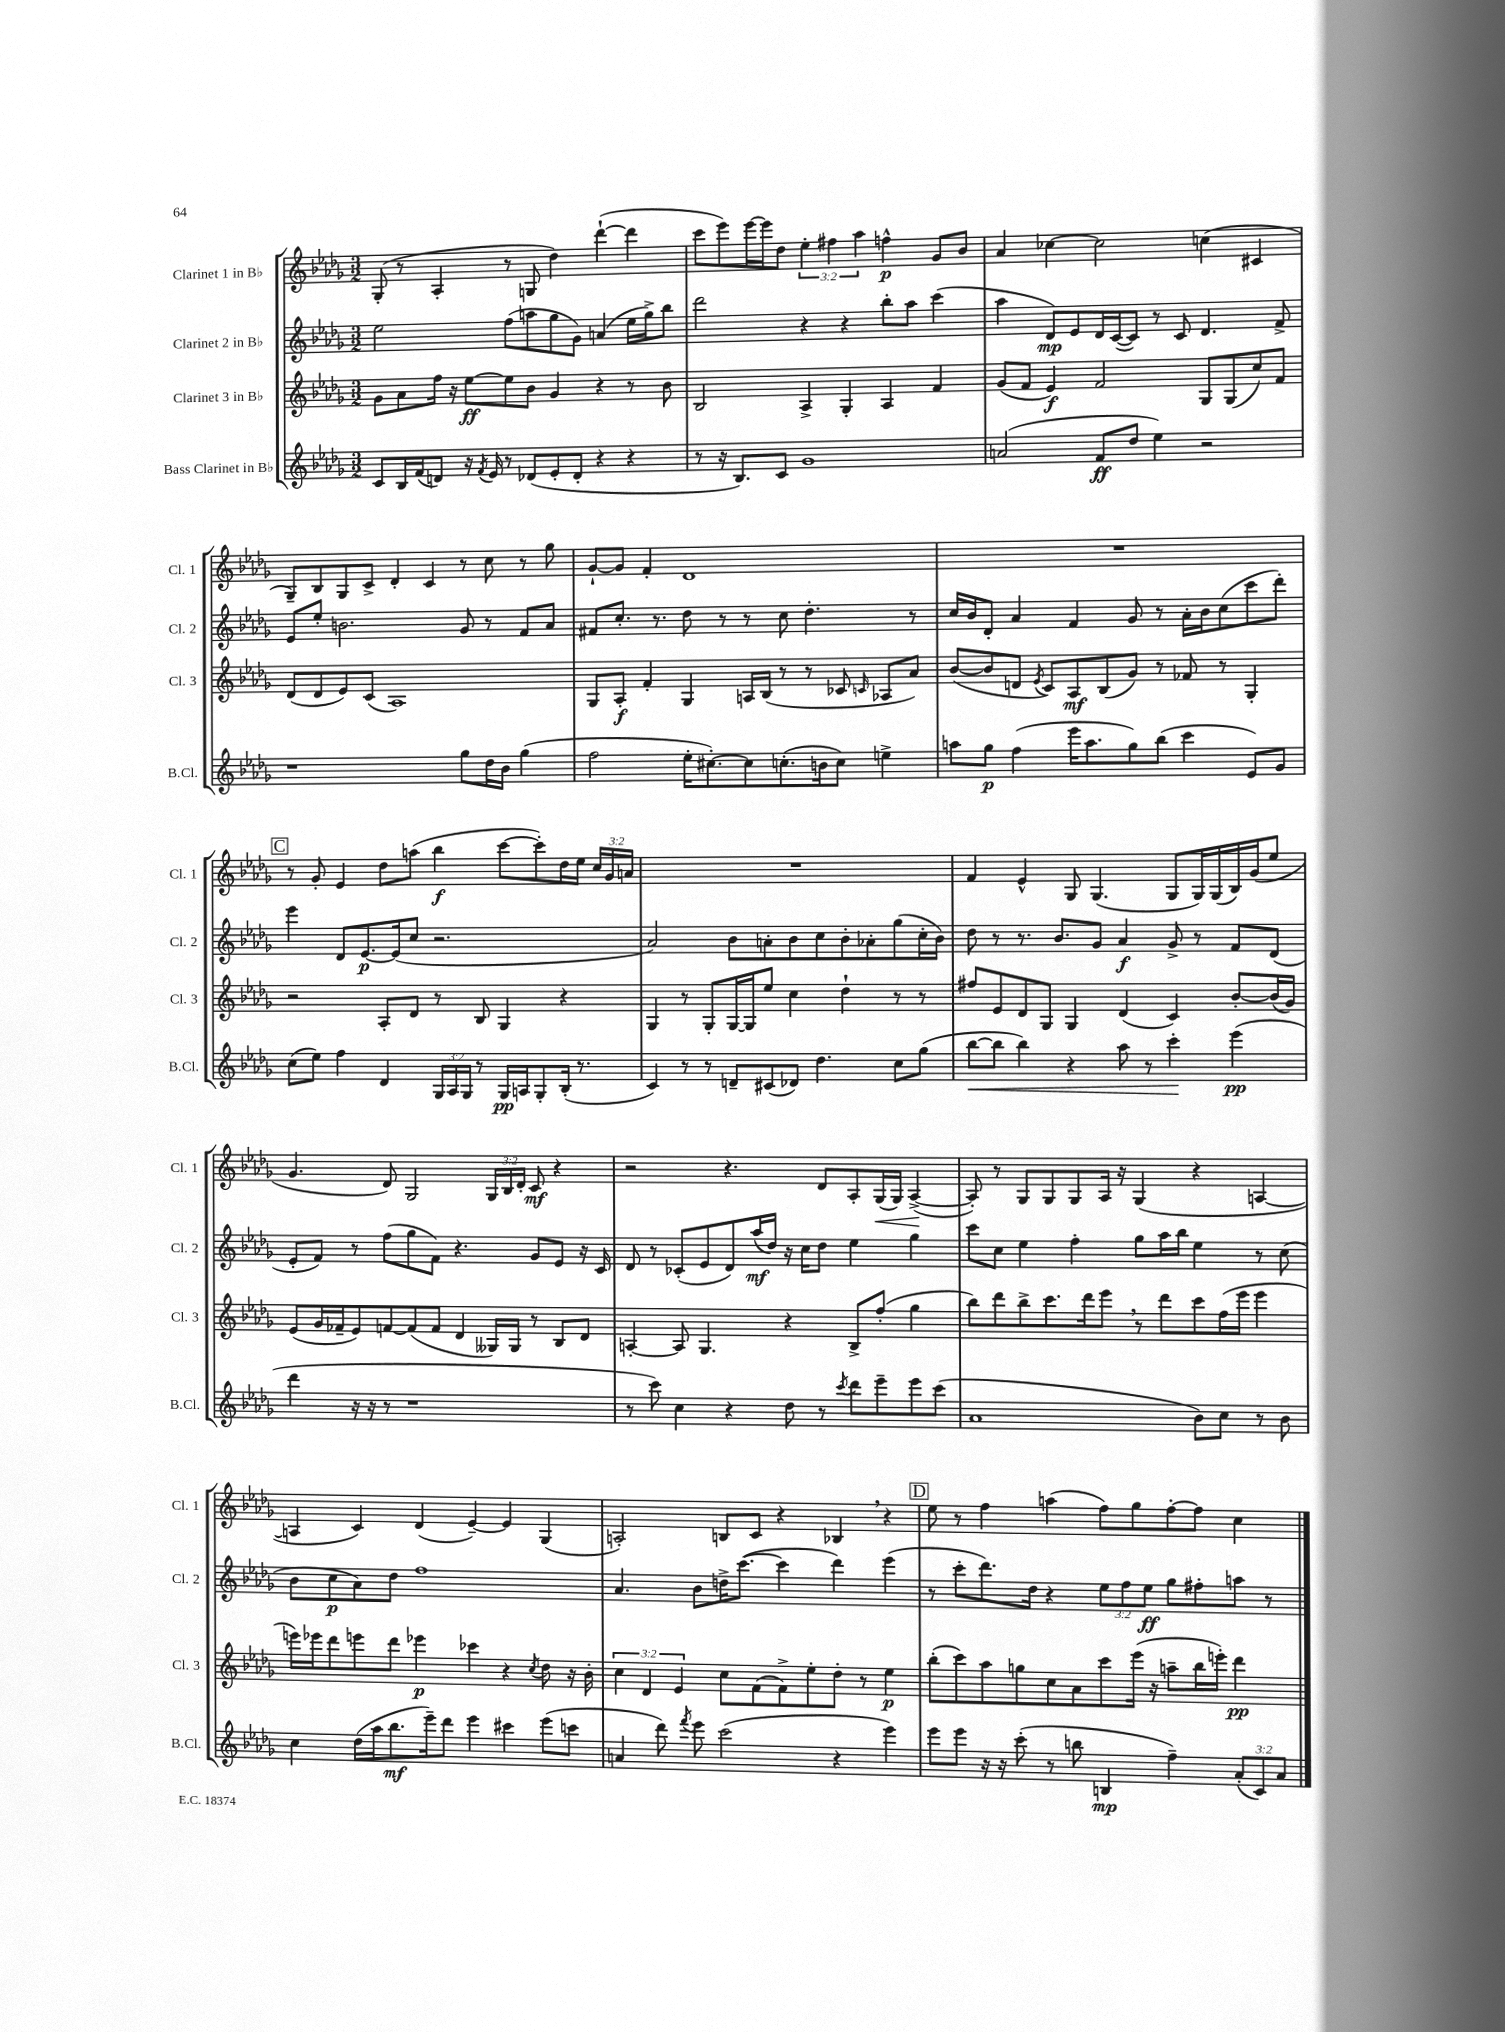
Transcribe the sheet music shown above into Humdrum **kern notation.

**kern	**kern	**kern	**kern
*staff4	*staff3	*staff2	*staff1
*clefG2	*clefG2	*clefG2	*clefG2
*k[b-e-a-d-g-]	*k[b-e-a-d-g-]	*k[b-e-a-d-g-]	*k[b-e-a-d-g-]
*M3/2	*M3/2	*M3/2	*M3/2
8c/L	8g-\L	2ee-\	(8G-'/
16B-/L	8a-\	.	8r
(16f/J	.	.	.
8d/J)	16ff\Jk	.	4A-'/
.	16r	.	.
16r	[8ee-\L	.	.
8qf/	.	.	.
16e-/	.	.	.
8r	8ee-\]	(8ff\L	8r
(8d-/L	8b-\J	8aa\	8G/
8e-'/	4g-/	8gg-\	4dd-\)
8d-'/J	.	8g-\J)	.
4r	4r	(4a/	([4ddd-`\
4r	8r	16ee-\LL	4ddd-\]
.	.	16gg-^\J)	.
.	8b-\	8bb-\J	.
=	=	=	=
8r	2B-/	2ddd-\	8ccc\L
16r	.	.	8eee-\)
8.B-/L)	.	.	.
.	.	.	[16eee-\L
.	.	.	16eee-\]J
8c/J	.	.	8dd-\J
1g-	4A-^/	4r	6ee-'\
.	.	.	6ff#\
.	4G-'/	4r	.
.	.	.	6aa-\
.	4A-/	8bb-'\L	4ff^^\
.	.	8aa-\J	.
.	4f/	(4ccc\	8g-/L
.	.	.	8b-/J
=	=	=	=
(2a/	(8g-/L	4aa-\	4a-/
.	8f/J	.	.
.	4e-/)	8d-/L)	[4cc-\
.	.	8e-/	.
8f/L	2f/	16d-/L	2cc-\]
.	.	([16c/J	.
8dd-/J	.	8c/]J)	.
4ee-\)	.	8r	.
.	.	8c/	.
2r	8G-/L	4.d-/	(4cc\
.	(8G-/	.	.
.	8cc/)	.	4c#/
.	8f/J	8f^/	.
=	=	=	=
1r	(8d-/L	8e-/L	8G-~/L)
.	8d-/	8ee-'/J	8B-/
.	8e-/)	2.b\	8G-/
.	(8c/J	.	8c^/J
.	1A-)	.	4d-'/
.	.	.	4c/
8gg-\L	.	8g-/	8r
16dd-\L	.	8r	8cc\
16b-\JJ	.	.	.
(4gg-\	.	8f/L	8r
.	.	8a-/J	8gg-\
=	=	=	=
2ff\	8G-/L	8f#/L	[8g-`/L
.	8A-'/J	8.cc'/J	8g-/]J
.	4f'/	.	4f'/
.	.	8.r	.
16ee-'\LK	4G-/	8dd-\	1d-
[8.cc#'\)	.	.	.
.	.	8r	.
8cc#\]	16A/LL	8r	.
.	(16B-/JJ	.	.
(8.cc'\	8r	8cc\	.
.	8r	4.dd-'\	.
16b\k	.	.	.
8cc\J)	8c-/	.	.
.	16qqc/	.	.
4ee^\	8A-/L	.	.
.	8a-/J)	8r	.
=	=	=	=
8aa\L	([8b-/L	16cc/LL	1.r
.	.	16b-/J	.
8gg-\J	8b-/]	8d-'/J	.
(4ff\	8d/J	4a-/	.
.	8qe-/	.	.
.	8c/L)	.	.
16eee-\LK	8A-/	4f/	.
8.aa\	.	.	.
.	(8B-/	.	.
8gg-\)	8g-/J)	8g-/	.
(8bb-\J	8r	8r	.
4ccc\	8f-/	16a-'\LL	.
.	.	16b-\J	.
.	8r	(8cc\	.
8e-/L)	4G-'/	8ccc\	.
8g-/J	.	8ddd-'\J)	.
=	=	=	=
(8cc\L	2r	4eee-\	8r
8ee-\J)	.	.	8g-'/
4ff\	.	8d-/L	4e-/
.	.	[8.e-/	.
4d-/	8A-'/L	.	8dd-\L
.	.	(16e-/]k	.
.	8d-/J	8cc/J	(8aa\J
24G-/LL	8r	2.r	4bb-\
24A-/	.	.	.
24G-/JJ	.	.	.
8r	8B-/	.	.
16G-/LL	4G-/	.	[8ccc\L
16A/J	.	.	.
8G-'/	.	.	8ccc'\])
(16B-'/Jk	4r	.	16dd-\L
8.r	.	.	16ee-\JJ
.	.	.	24cc/LL
.	.	.	24g-/
.	.	.	24a/JJ
=	=	=	=
4c/)	4G-/	2a-/)	1.r
8r	8r	.	.
8r	8G-'/L	.	.
8d~/L	[16G-/L	8b-\L	.
.	16G-/]J	.	.
(8c#/	8ee-/J	8a'\	.
8d-/J)	4cc\	8b-\	.
4.dd-\	.	8cc\	.
.	4dd-`\	8b-'\	.
.	.	8a-'\	.
8cc\L	8r	(8gg-\	.
(8gg-\J	8r	16cc'\L	.
.	.	16b-\JJ)	.
=	=	=	=
[8bb-\L	8ff#/L	8dd-\	4f/
8bb-\]J	8e-/	8r	.
4bb-\)	8d-/	8.r	4e-^^/
.	8G-/J	.	.
.	.	8.b-/L	.
4r	4G-/	.	8G-/
.	.	8g-/J	(4.G-/
8aa-\	(4d-/	4a-/	.
8r	.	.	.
4ccc'\	4c/)	8g-^/	8G-/L
.	.	8r	16G-/L)
.	.	.	(16G-/
(4eee-\	[8b-'/L	8f/L	16B-/)
.	.	.	(16g-/J
.	(16b-/]L	(8d-/J	8ee-/J
.	16g-/JJ)	.	.
=	=	=	=
4ddd-\	(8e-/L	8e-'/L	4.g-/
.	16g-/L	8f/J)	.
.	16f-~/J	.	.
16r	8e-/)	8r	.
16r	.	.	.
8r	[8f/	(8ff\L	8d-/)
1r	(8f/]	8gg-\	2G-/
.	8f/J	8f\J)	.
.	4d-/	4.r	.
.	16G--/LL)	.	24G-/LL
.	.	.	24B-/
.	16G--/JJ	.	.
.	.	.	24d-'/JJ
.	8r	8g-/L	8c/
.	8B-/L	8e-/J	4r
.	8d-/J	16r	.
.	.	16c/	.
=	=	=	=
8r	[4A'/	8d-/	2r
8ccc\)	.	8r	.
4cc\	8A/]	(8c-'/L	.
.	4.G-/	8e-/	.
4r	.	8d-/)	4.r
.	.	(16aa-/L	.
.	.	16dd-/JJ)	.
8dd-\	4r	16r	.
.	.	16cc\LK	.
8r	.	8dd-\J	8d-/L
8qccc/	.	.	.
8ddd-\L	8B-^/L	4ee-\	8A-'/
8eee-~\	(8ff'/J	.	(16G-/L
.	.	.	16G-/JJ)
8eee-\	4gg-\	4gg-\	([4A-^/
(8ccc\J	.	.	.
=	=	=	=
1a-	8bb-\L)	8ccc\L	8A-'/])
.	8ddd-\	8cc\J	8r
.	8bb-^\	4ee-\	8G-/L
.	8.ccc\	.	8G-/
.	.	4ff'\	8G-/
.	16ddd-\k	.	.
.	8eee-\J	.	16A-/Jk
.	.	.	16r
.	8r	8gg-\L	(4G-/
.	8ddd-\L	16aa-\L	.
.	.	16bb-\JJ	.
8b-\L)	8ccc\	4ee-\	4r
8cc\J	(16ff\L	.	.
.	16eee-\JJ	.	.
8r	4eee-\	8r	[4A/
8b-\	.	(8cc\	.
=	=	=	=
4cc\	16eee\LL)	8b-\L	4A/]
.	16eee-\J	.	.
.	8ddd-\	8cc\	.
(16dd-\LL	8eee\	8a-\)	4c/)
16aa-\J	.	.	.
8.bb-\	8ddd-\J	8dd-\J	.
.	4eee-\	1ff	(4d-/
16eee-~\k)	.	.	.
8ddd-\J	.	.	.
4eee-\	4ccc-\	.	[4e-~/)
4ccc#\	4r	.	4e-/]
.	8qcc/	.	.
(8eee-\L	8dd-\	.	(4G-/
8ccc\J	16r	.	.
.	16b-'\	.	.
=	=	=	=
4a/	6cc\	4.a-/	2A'/)
.	6d-/	.	.
8ddd-\)	.	.	.
.	6e-/	.	.
8qfff/	.	.	.
8eee-\	.	8b-\L	.
(2ccc\	8cc\L	16dd^\K	8B/L
.	.	([8.ccc\J	.
.	(8f\	.	8c/J
.	8f^\)	4ccc\]	4r
.	8ee-'\	.	.
4r	8dd-'\J	4ddd-\)	4B-/
.	8r	.	.
4eee-\)	4ee-\	(4eee-\	4r
=	=	=	=
8eee-\L	(8bb-'\L	8r	8ee-\
8eee-\J	8ccc\)	8ccc'\L	8r
16r	8aa-\	8.ddd-\)	4ff\
16r	.	.	.
(8ccc'\	8gg\	.	.
.	.	16dd-\Jk	.
8r	8cc\	4r	(4aa\
8bb\	8a-\	.	.
4B/	8ccc\	12ee-\L	8ff\L)
.	.	12ff\	.
.	(16eee-\Jk	.	8gg-\
.	.	12ee-\J	.
.	16r	.	.
4ff~\)	8aa~\L	8gg-\L	[8ff'\
.	16bb-\L	8ff#'\	8ff\]J
.	16eee'\JJ)	.	.
(12a-'/L	4ddd-\	8aa\J	4cc\
12c/)	.	.	.
.	.	8r	.
12a-/J	.	.	.
==	==	==	==
*-	*-	*-	*-
